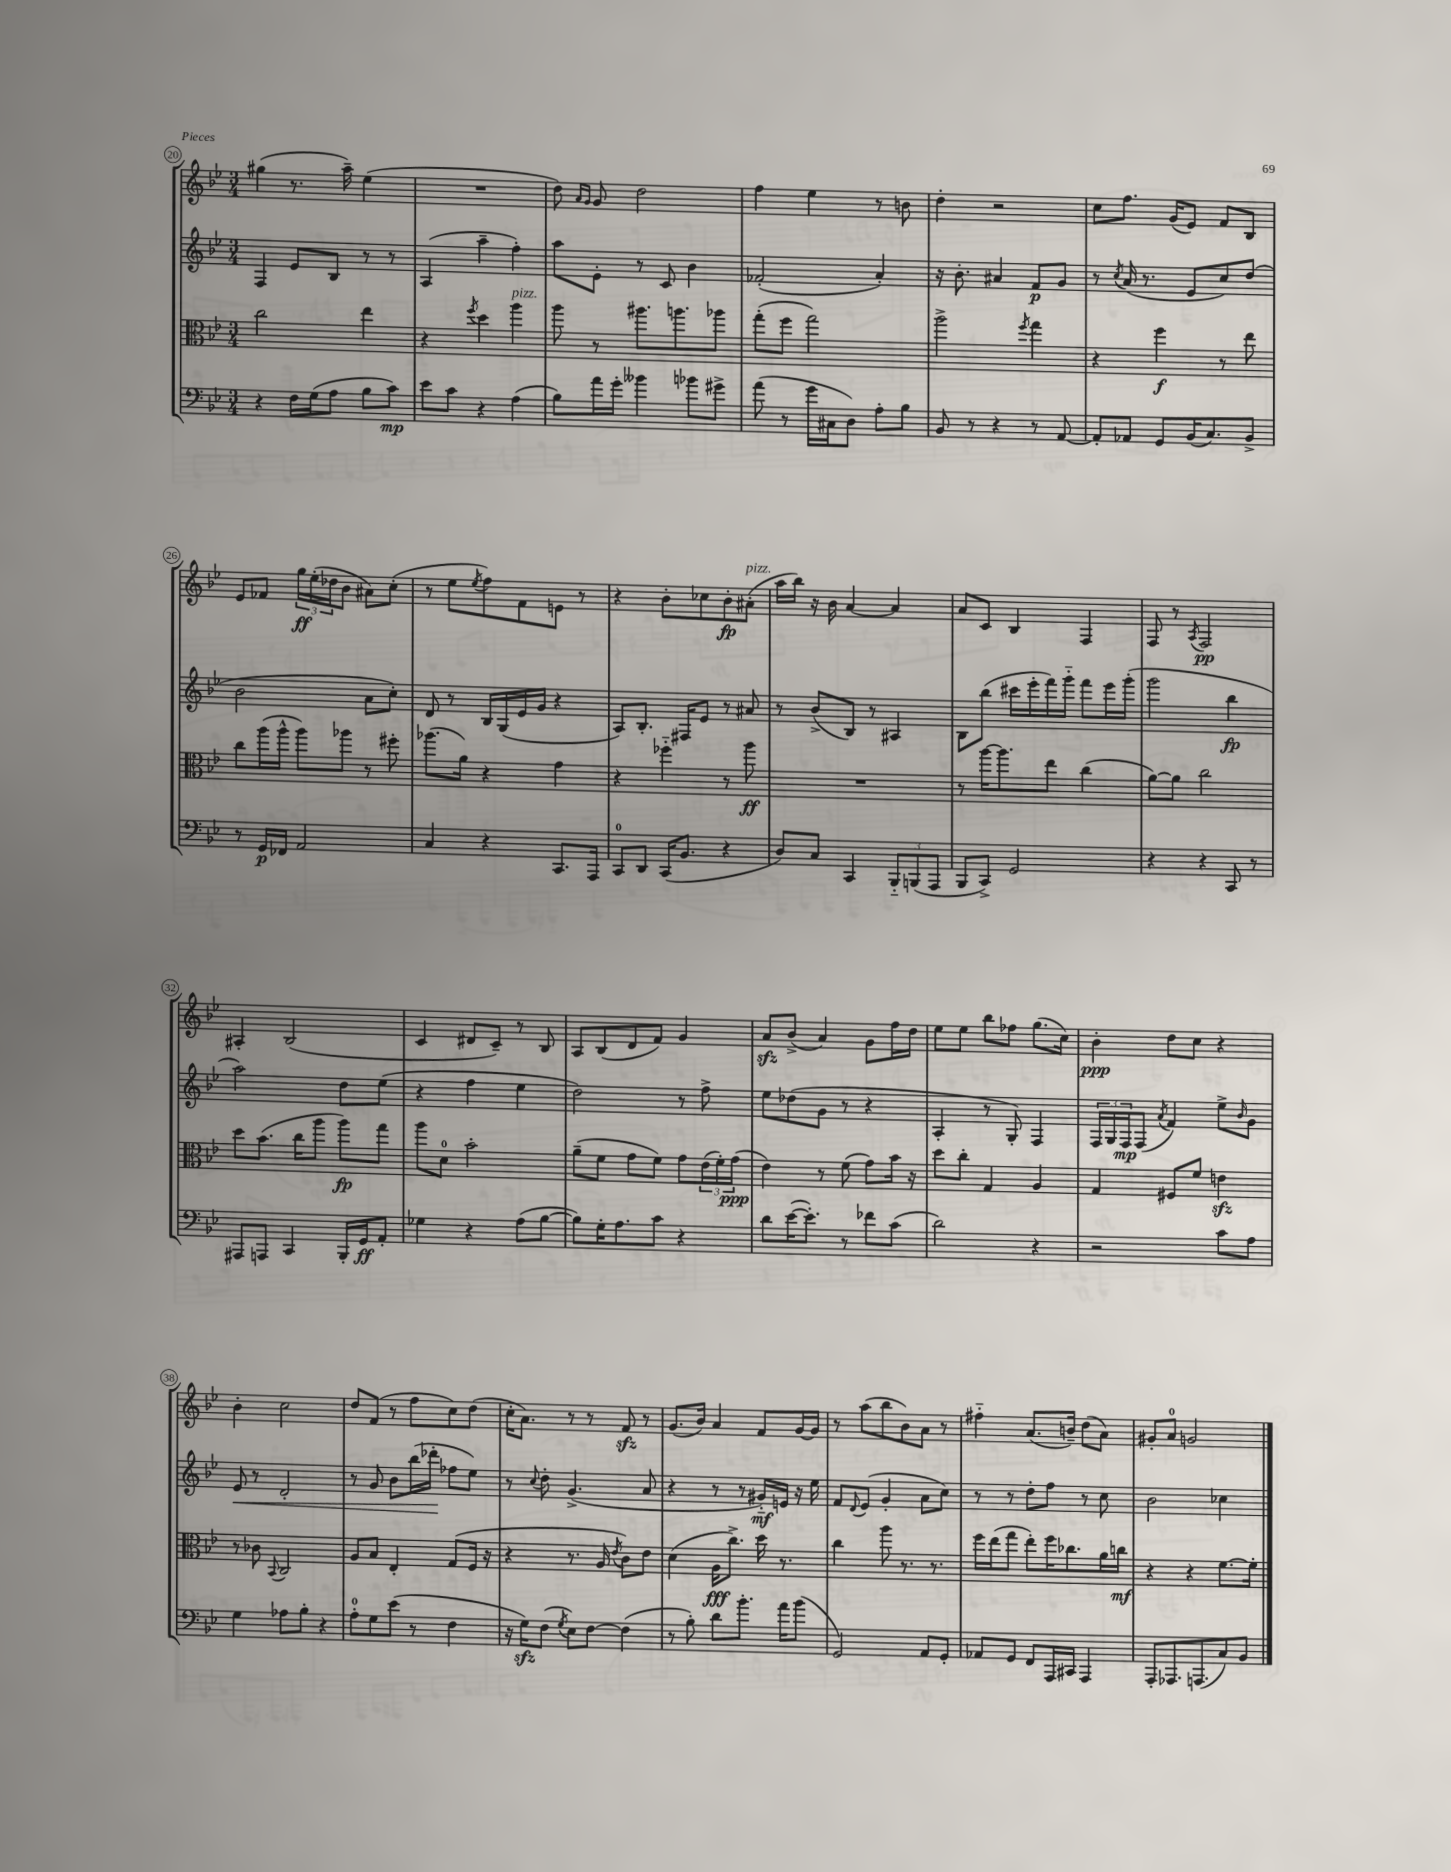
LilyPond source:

<<
\new StaffGroup <<
\new Staff = "s0" {
    \clef treble \key bes \major \numericTimeSignature \time 3/4
    gis''4( r8. a''16--) ees''4( |
    R2. |
    d''8) \grace { a'16 g'16 } g'8 d''2 |
    f''4 ees''4 r8 b'8 |
    d''4-. r2 |
    c''8 f''8. g'16( ees'8) f'8 bes8 |
    ees'8 fes'8 \tuplet 3/2 { g''16\ff ees''16-.( des''16 } bes'8 ais'8) c''8-.( |
    r8 ees''8 \acciaccatura { ees''8 } f''8) f'8 e'8 r8 |
    r4 bes'8-. ces''8 bes'8-.\fp ais'8-.^\markup { \italic "pizz." }( |
    a''16 bes''16) r16 bes'16 a'4~ a'4 |
    a'8 c'8 bes4 f4 |
    f8 r8 \acciaccatura { a8 } f2\pp |
    ais4-. bes2( |
    c'4 dis'8 c'8--) r8 bes8 |
    a8 bes8( d'8 f'8) g'4 |
    a'8\sfz bes'8->( a'4) g'8 f''16 d''16 |
    ees''8 ees''8 bes''8 fes''8 g''8.( c''16) |
    bes'4-.\ppp d''8 c''8 r4 |
    bes'4-. c''2 |
    d''8 f'8( r8 f''8 c''8) d''8( |
    c''16-. a'8.) r8 r8 f'8\sfz r8 |
    g'8.( bes'16) a'4 f'8 g'16~ g'16 |
    r8 a''8( bes''8 bes'8) a'8 r8 |
    fis''4-_ a'8.( b'16--) d''8( a'8) |
    gis'8-. a'8-0 g'2 \bar "|." |
}
\new Staff = "s1" {
    \clef treble \key bes \major \numericTimeSignature \time 3/4
    f4 ees'8 bes8 r8 r8 |
    a4( a''4-- f''4-.) |
    a''8 ees'8-. r8 c'8 bes'4 |
    fes'2-.( a'4-.) |
    r16 bes'8.-. ais'4 f'8\p g'8 |
    r8 \acciaccatura { c''8 } a'16( r8. ees'8 c''8) d''8( |
    bes'2 a'8 c''8-.) |
    d'8 r8 bes16 g16( ees'16 g'16 r4 |
    a8) bes8.-. fis16 ees'8 r8 ais'8 |
    r8 bes'8->( bes8) r8 ais4 |
    bes8 bes''8( cis'''16 ees'''16-. f'''16) g'''16-_ f'''8 ees'''16 g'''16-.( |
    g'''2 bes''4\fp |
    a''2) d''8 ees''8( |
    r4 f''4 ees''4 |
    d''2) r8 f''8-> |
    ees''8 des''8( g'8 r8 r4 |
    a4-. r8 g8-.) f4 |
    \tuplet 3/2 { f16 g16 f16\mp } f8( \acciaccatura { a'8 } f'4) ees''8-> \grace { bes'16 } g'8 |
    ees'8\< r8 d'2-. |
    r8 g'8 bes'8 bes''16( des'''16-.\! fes''8 ees''8) |
    r8 \appoggiatura { c''8 } d''8-. g'4.->( a'8 |
    r4 r8 r8 gis'16-_\mf) e'16 r16 ees''16 |
    f'8 \appoggiatura { d'8 } ees'8( g'4-. a'8 c''8) |
    r8 r8 d''8-. f''8 r8 c''8 |
    bes'2 ces''4 \bar "|." |
}
\new Staff = "s2" {
    \clef alto \key bes \major \numericTimeSignature \time 3/4
    c''2 ees''4 |
    r4 \acciaccatura { f''8 } d''4 a''4^\markup { \italic "pizz." } |
    a''8 r8 ais''8. a''8. aes''8 |
    g''8-.( f''8 g''2) |
    a''2-> \acciaccatura { f''8 } g''4 |
    r4 f''4\f r8 ees''8 |
    c''8 a''16( a''16-^ a''8) aes''8 r8 fis''8-. |
    aes''8.( a'16) r4 g'4 |
    r4 fes''4-_ r8 a''8\ff |
    R2. |
    r8 a''16~ a''8. ees''8 c''4( |
    a'8~) a'8 c''2 |
    d''8 bes'8.( c''16 a''8 a''8\fp) g''8 |
    a''8 d'8-0 bes'2-. |
    a'8--( f'8 g'8 f'8) g'8 \tuplet 3/2 { ees'16( f'16-.) g'16\ppp( } |
    ees'4) r8 f'8( g'8) bes'16 r16 |
    d''8 c''8-. g4 a4 |
    g4 fis8 f'8 e'4\sfz |
    r8 ces'8 \appoggiatura { bes,8 } c2 |
    a8 bes8 ees4-. g8( f16 r16 |
    r4 r8. a16 \acciaccatura { ees'8 } c'8) ees'8 |
    d'4( a16\fff c''8.->) d''16 r8. |
    c''4 a''8 r8. r8. |
    f''16 ees''16( g''8 ees''8-.) f''16 ces''8. a'16 c''16\mf |
    r4 r4 f'8.~ f'16-. \bar "|." |
}
\new Staff = "s3" {
    \clef bass \key bes \major \numericTimeSignature \time 3/4
    r4 f16 g16( a8 bes8 c'8\mp) |
    ees'8 c'8 r4 a4( |
    bes8) a'16 g'16-. beses'4 bes'8 gis'8-> |
    a'8( r8 g'16 cis16 d8) a8-. bes8 |
    bes,8 r8 r4 r8 a,8~ |
    a,8-. aes,8 g,8 bes,16( c8.) bes,8-> |
    r8 g,16\p fes,16 a,2 |
    c4 r4 c,8. a,,16 |
    c,8-0 d,8 c,16( bes,8. r4 |
    d8) c8 c,4 \tuplet 3/2 { bes,,8-_ b,,8( a,,8 } |
    bes,,8 c,8->) g,2 |
    r4 r4 c,8 r8 |
    ais,,8 a,,8 c,4 bes,,16-. g,16\ff a,8-. |
    ges4 r4 a8( bes8~ |
    bes8) g16-. a8. c'8 r4 |
    d'8 ees'16~( ees'8.-.) r8 fes'8 c'8( |
    d'2) r4 |
    r2 c'8 a8 |
    g4 aes8 bes8-. r4 |
    a8-0-. g8 ees'8( r8 f4 |
    r16 g16\sfz) f8( \acciaccatura { g8 } ees8) f8~ f4( |
    r8 bes8-.) d'8 bes'8.-. a'16 bes'8( |
    g,2) a,8 g,8-. |
    aes,8 g,8 f,8 a,,16 cis,16 a,,4 |
    a,,8-. aes,,8. a,,8.( c8) bes,8 \bar "|." |
}
>>
>>
\layout { \context { \Score currentBarNumber = #20 \override BarNumber.stencil = #(make-stencil-circler 0.1 0.3 ly:text-interface::print) } }
